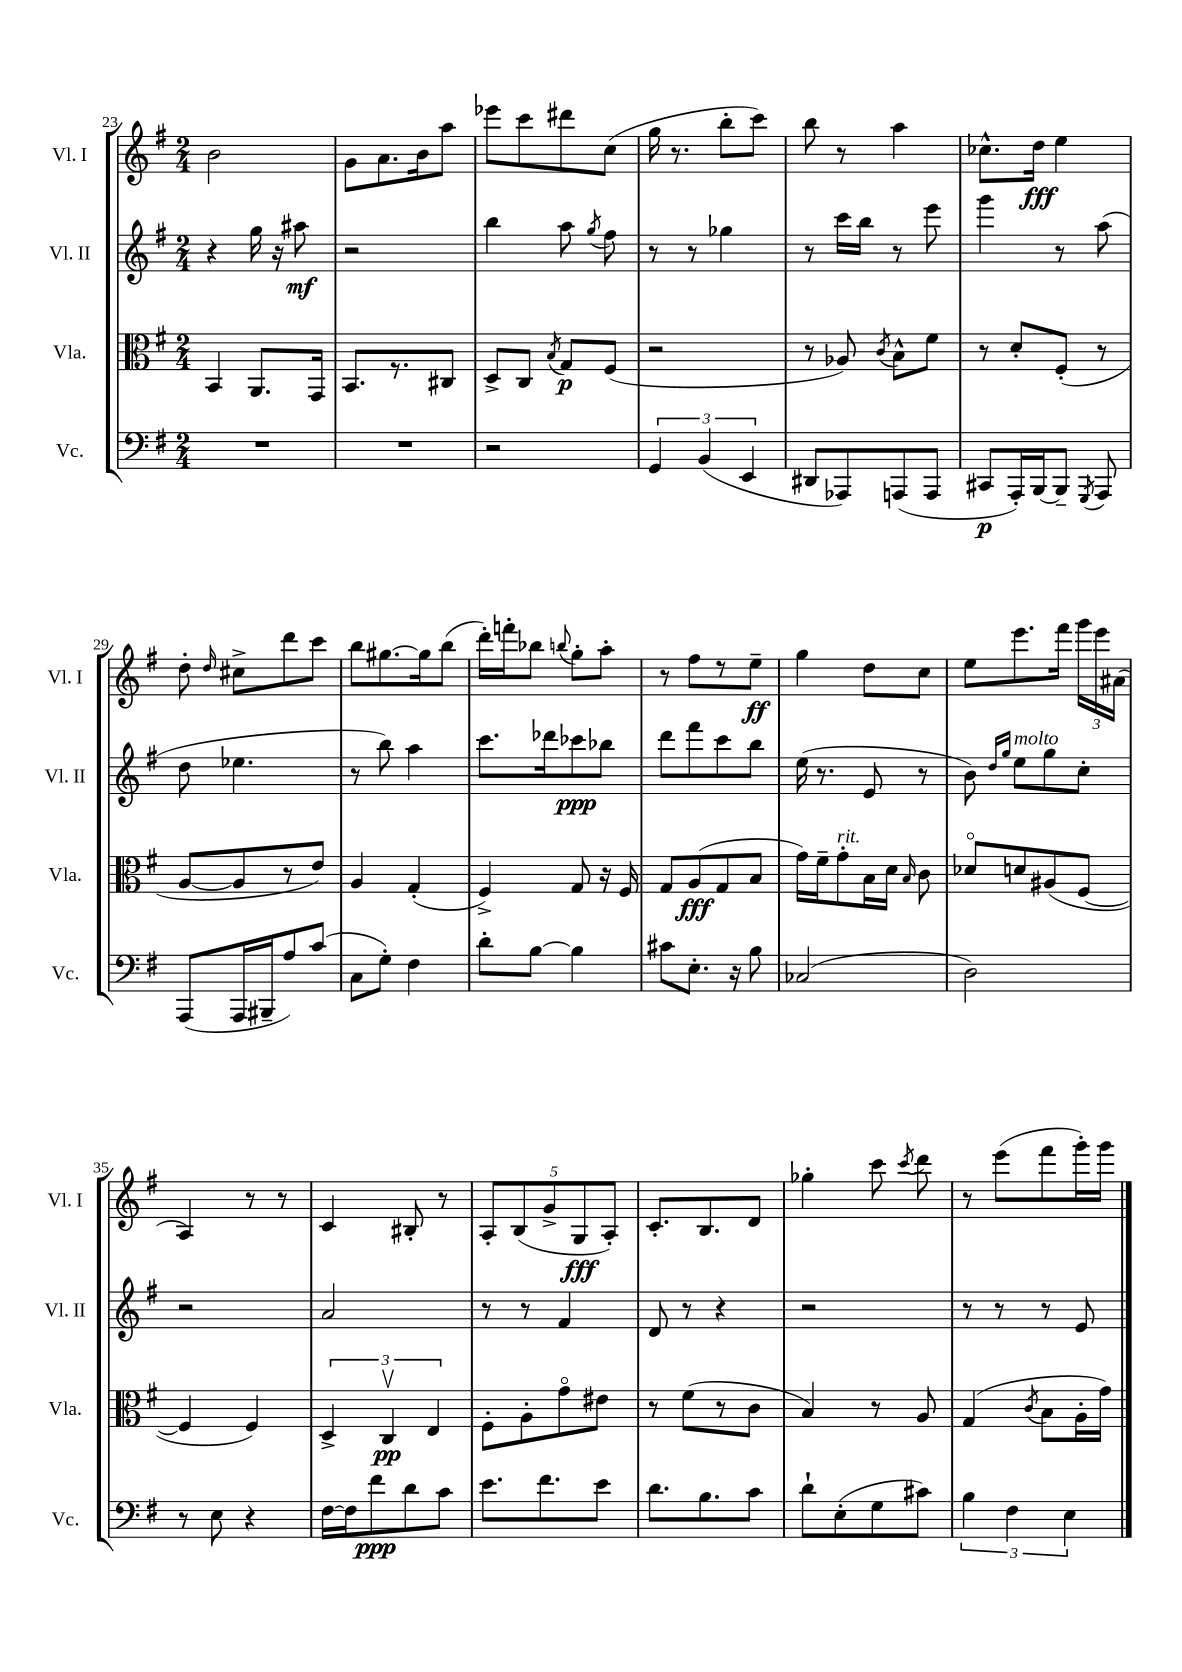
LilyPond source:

<<
\new StaffGroup <<
\new Staff = "s0" \with { instrumentName = "Vl. I" shortInstrumentName = "Vl. I" } {
    \clef treble \key g \major \numericTimeSignature \time 2/4
    \autoBeamOff b'2 |
    g'8[ a'8. b'16 a''8] |
    ees'''8[ c'''8 dis'''8 c''8]( |
    g''16 r8. b''8[-. c'''8]) |
    b''8 r8 a''4 |
    ces''8.[-^ d''16]\fff e''4 |
    d''8-. \grace { d''16 } cis''8[-> d'''8 c'''8] |
    b''8[ gis''8.~ gis''16 b''8]( |
    d'''16[-.) f'''16-. bes''8] \appoggiatura { b''8 } g''8[-. a''8]-. |
    r8 fis''8[ r8 e''8]--\ff |
    g''4 d''8[ c''8] |
    e''8[ e'''8. fis'''16] \tuplet 3/2 { g'''16[ e'''16 ais'16]( } |
    a4) r8 r8 |
    c'4 bis8-. r8 |
    \tuplet 5/4 { a8[-. b8( g'8-> g8\fff a8]-.) } |
    c'8.[-. b8. d'8] |
    ges''4-. c'''8 \acciaccatura { c'''8 } d'''8 |
    r8 e'''8[( fis'''8 g'''16-.) g'''16] \bar "|." |
}
\new Staff = "s1" \with { instrumentName = "Vl. II" shortInstrumentName = "Vl. II" } {
    \clef treble \key g \major \numericTimeSignature \time 2/4
    \autoBeamOff r4 g''16 r16 ais''8\mf |
    r2 |
    b''4 a''8 \acciaccatura { g''8 } fis''8 |
    r8 r8 ges''4 |
    r8 c'''16[ b''16] r8 e'''8 |
    g'''4 r8 a''8( |
    d''8 ees''4. |
    r8 b''8) a''4 |
    c'''8.[ des'''16 ces'''8\ppp bes''8] |
    d'''8[ fis'''8 c'''8 b''8] |
    e''16( r8. e'8 r8 |
    b'8) \grace { d''16[ g''16] } e''8[^\markup { \italic "molto" } g''8 c''8]-. |
    r2 |
    a'2 |
    r8 r8 fis'4 |
    d'8 r8 r4 |
    r2 |
    r8 r8 r8 e'8 \bar "|." |
}
\new Staff = "s2" \with { instrumentName = "Vla." shortInstrumentName = "Vla." } {
    \clef alto \key g \major \numericTimeSignature \time 2/4
    \autoBeamOff b,4 a,8.[ g,16] |
    b,8.[ r8. cis8] |
    d8[-> c8] \acciaccatura { b8 } g8[\p fis8]( |
    r2 |
    r8 aes8) \acciaccatura { c'8 } b8[-^ fis'8] |
    r8 d'8[-. fis8]-.( r8 |
    a8[~ a8 r8 e'8]) |
    a4 g4-.( |
    fis4->) g8 r16 fis16 |
    g8[ a8\fff( g8 b8] |
    g'16[) fis'16-- g'8-.^\markup { \italic "rit." } b16 d'16] \grace { b16 } c'8 |
    des'8[\flageolet d'8 ais8( fis8]~ |
    fis4 fis4) |
    \tuplet 3/2 { d4-> c4\upbow\pp e4 } |
    fis8[-. a8-. g'8\flageolet eis'8] |
    r8 fis'8[( r8 c'8] |
    b4) r8 a8 |
    g4( \acciaccatura { c'8 } b8[ a16-. g'16]) \bar "|." |
}
\new Staff = "s3" \with { instrumentName = "Vc." shortInstrumentName = "Vc." } {
    \clef bass \key g \major \numericTimeSignature \time 2/4
    \autoBeamOff R2 |
    R2 |
    r2 |
    \tuplet 3/2 { g,4 b,4( e,4 } |
    dis,8[ aes,,8) a,,8( a,,8] |
    cis,8[\p a,,16-.) b,,16~ b,,8]-- \acciaccatura { g,,8 } a,,8 |
    a,,8[( a,,16 bis,,16-- a8) c'8]( |
    c8[ g8]-.) fis4 |
    d'8[-. b8]~ b4 |
    cis'8[ e8.]-. r16 b8 |
    ces2( |
    d2) |
    r8 e8 r4 |
    fis16[~ fis16 fis'8\ppp d'8 c'8] |
    e'8.[ fis'8. e'8] |
    d'8.[ b8. c'8] |
    d'8[-! e8-.( g8 cis'8]) |
    \tuplet 3/2 { b4 fis4 e4 } \bar "|." |
}
>>
>>
\layout { \context { \Score currentBarNumber = #23 } }
